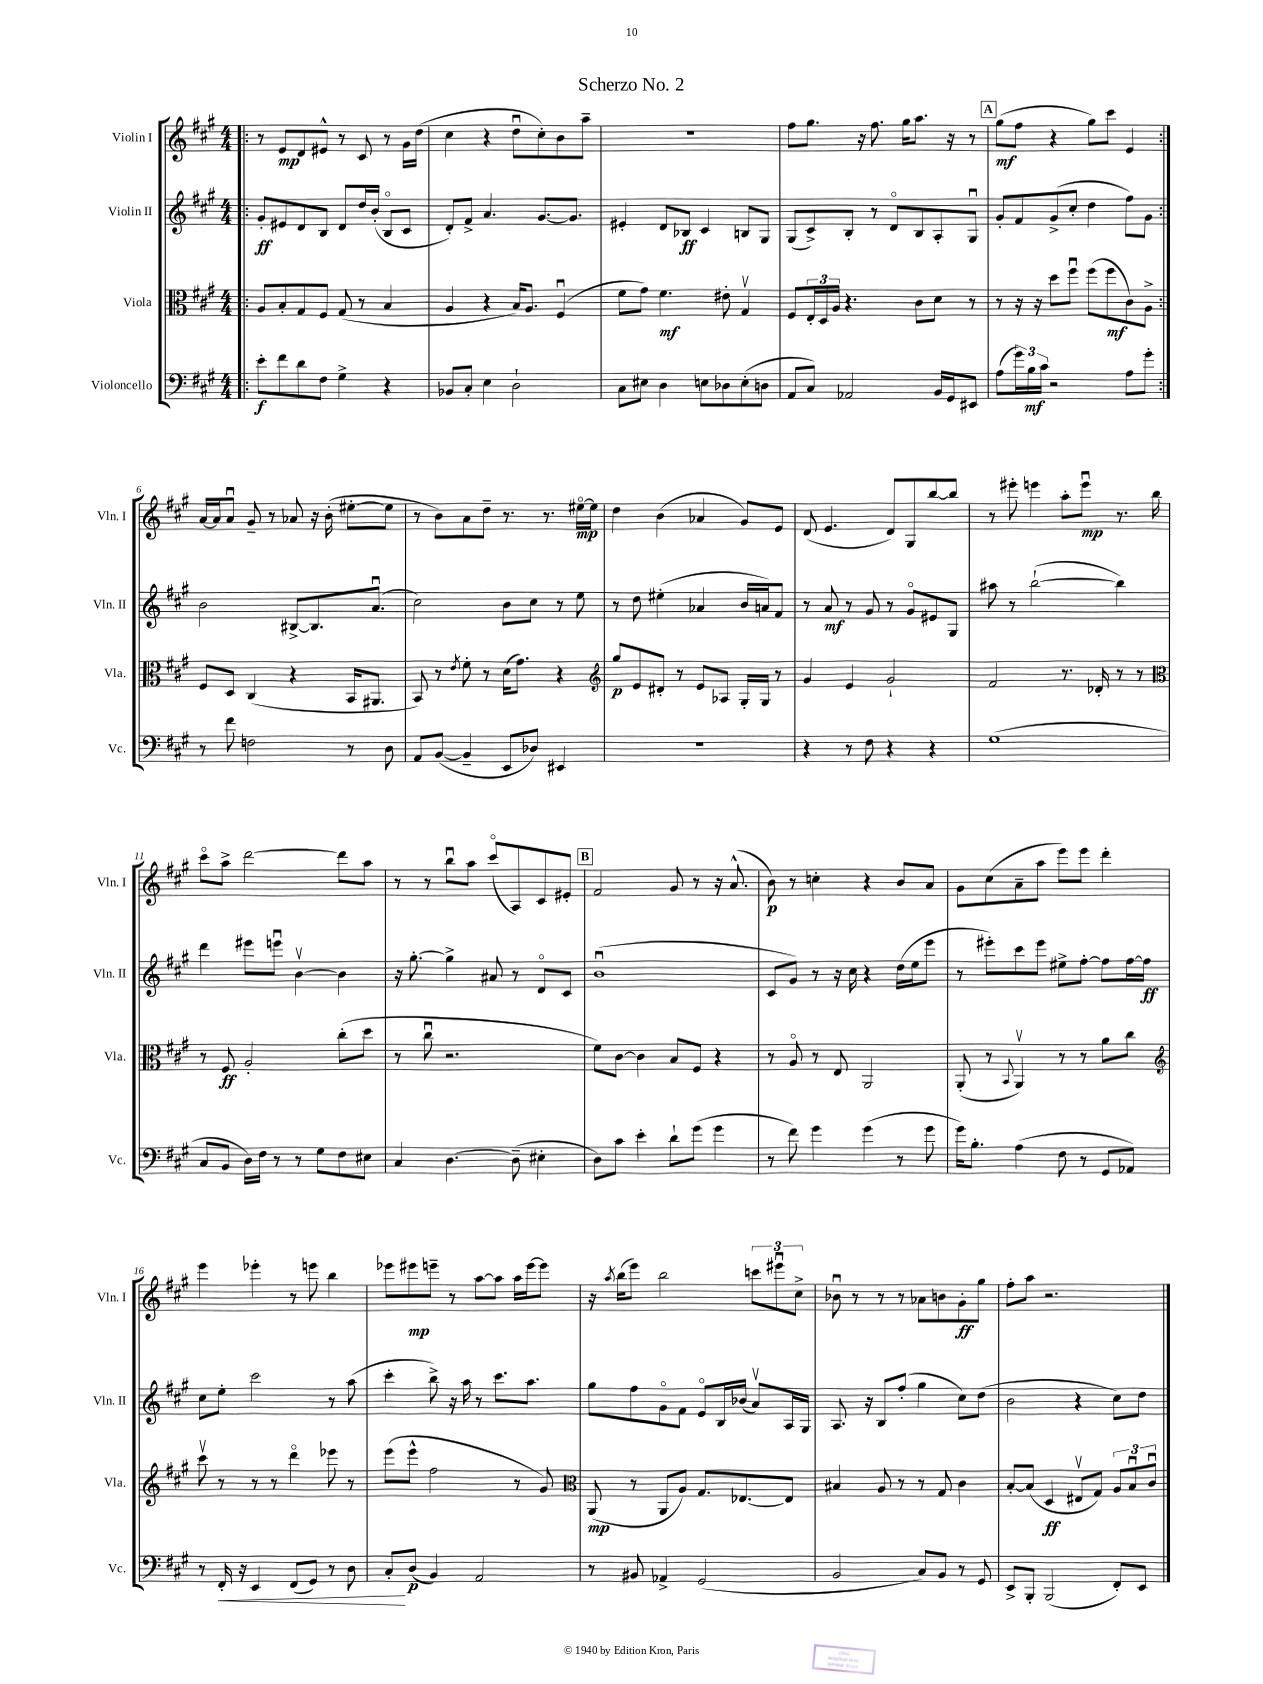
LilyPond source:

\header { title = "Scherzo No. 2" }
<<
\new StaffGroup <<
\new Staff = "s0" \with { instrumentName = "Violin I" shortInstrumentName = "Vln. I" } {
    \clef treble \key a \major \numericTimeSignature \time 4/4
    \repeat volta 2 { \bar ".|:" r8 e'8\mp d'8 eis'8-^ r8 cis'8 r8 gis'16 d''16( |
    cis''4 r4 d''8\downbow cis''8-.) b'8 a''8-- |
    R1 |
    fis''8 gis''8. r16 fis''8. gis''16 a''8. r16 r8 |
    \mark \markup { \box "A" } gis''8\mf( fis''8 r4 gis''8) cis'''8 e'4 | }
    a'16~ a'16 a'8\downbow gis'8-- r8 aes'8 r16 b'16-.( eis''8~-. eis''8 |
    r8 b'8) a'8 d''8-- r8. r8. eis''16~\flageolet\mp eis''16 |
    d''4 b'4( aes'4 gis'8) e'8 |
    d'8( e'4. d'8) gis8 b''8~ b''8 |
    r8 eis'''8-. e'''4 a''8-. e'''8\downbow\mp r8. b''16 |
    cis'''8\flageolet a''8-> d'''2~ d'''8 a''8 |
    r8 r8 b''8\downbow a''8 cis'''8\flageolet( a8) cis'8 eis'8-. |
    \mark \markup { \box "B" } fis'2 gis'8 r8 r16 a'8.-^( |
    b'8\p) r8 c''4-. r4 b'8 a'8 |
    gis'8 cis''8( a'8-- a''8 e'''8) e'''8 d'''4-. |
    e'''4 ees'''4-. r8 e'''8 b''4 |
    ees'''8 eis'''8\mp e'''8-- r8 a''8~ a''8 a''16 e'''16~ e'''8 |
    r16 \acciaccatura { a''8 } b''16( e'''8) b''2 \tuplet 3/2 { c'''8 eis'''8\downbow cis''8-> } |
    bes'8\downbow r8 r8 r8 aes'8 b'8 gis'8-.\ff gis''8 |
    fis''8-. a''8 r2. \bar "|." |
}
\new Staff = "s1" \with { instrumentName = "Violin II" shortInstrumentName = "Vln. II" } {
    \clef treble \key a \major \numericTimeSignature \time 4/4
    \repeat volta 2 { \bar ".|:" gis'8-.\ff eis'8 d'8 b8 d'8 d''16 b'16-.( b8\flageolet cis'8 |
    d'8-.) fis'8-> a'4. gis'8.~ gis'8. |
    eis'4-. d'8 bes8\ff cis'4 b8 gis8 |
    gis8( cis'8->) b8-. r8 d'8\flageolet b8 a8-. gis8\downbow |
    \mark \markup { \box "A" } gis'8-. fis'8 gis'8->( cis''8-. d''4 fis''8) gis'8 | }
    b'2 bis8~-> bis8. a'8.\downbow( |
    cis''2) b'8 cis''8 r8 e''8 |
    r8 d''8 eis''4-.( aes'4 b'16 a'16) fis'8 |
    r8 a'8\mf r8 gis'8 r8 gis'8\flageolet eis'8 gis8 |
    ais''8 r8 b''2~-!( b''4) |
    d'''4 eis'''8 e'''8\downbow b'4~\upbow b'4 |
    r16 gis''8.~-. gis''4-> ais'8 r8 d'8\flageolet cis'8 |
    \mark \markup { \box "B" } b'1\downbow( |
    cis'8 gis'8) r8 r16 cis''16 r4 d''16( e''16 e'''8 |
    r8 eis'''8-.) cis'''8 eis'''8 eis''8-> fis''8~-. fis''8 fis''16~ fis''16\ff |
    cis''8 e''8-. cis'''2 r8 a''8( |
    cis'''4-. b''8->) r16 a''16 r8 cis'''8. a''8. |
    gis''8 fis''8 gis'8\flageolet fis'8 e'8\flageolet b16 bes'16( a'8\upbow) a16 gis16 |
    a8. r16 b8 fis''8-.( gis''4 cis''8) d''8( |
    b'2 r4 cis''8) d''8 \bar "|." |
}
\new Staff = "s2" \with { instrumentName = "Viola" shortInstrumentName = "Vla." } {
    \clef alto \key a \major \numericTimeSignature \time 4/4
    \repeat volta 2 { \bar ".|:" a8 b8-. gis8 fis8 gis8( r8 b4 |
    a4 r4 b16) a8. fis4\downbow( |
    fis'8 gis'8) fis'4.\mf eis'8-. gis4\upbow |
    fis8 \tuplet 3/2 { e16-. d16 a16 } r4. cis'8 d'8 r8 |
    \mark \markup { \box "A" } r8 r16 r16 d''8 fis''8\downbow fis''8( fis''8\mf cis'8) a8-> | }
    fis8 d8 cis4( r4 b,16 ais,8. |
    b,8) r8 \acciaccatura { e'8 } fis'8-. r8 d'16( gis'8.) r4 |
    \clef treble gis''8\p e'8 dis'8-. r8 e'8 aes8 gis16-. gis16 r8 |
    gis'4 e'4 gis'2-! |
    fis'2 r8. des'16-. r8 r8 |
    \clef alto r8 fis8\ff a2-. cis''8-.( d''8 |
    r8 cis''8\downbow r2. |
    \mark \markup { \box "B" } fis'8) cis'8~ cis'4 b8 fis8 r4 |
    r8 a8\flageolet r8 e8 a,2 |
    a,8-.( r8 \appoggiatura { b,8 } a,4\upbow) r8 r8 a'8 cis''8 |
    \clef treble cis'''8\upbow r8 r8 r8 d'''4\flageolet ees'''8 r8 |
    e'''8( e'''8-^ fis''2 r8 gis'8) |
    \clef alto a,8\mp( r8 a,8 a8) gis8. ees8.~ ees8 |
    bis4 a8 r8 r8 gis8 cis'4 |
    b8~-. b8( d4\ff eis8\upbow gis8) \tuplet 3/2 { a8 b8\downbow cis'8\downbow } \bar "|." |
}
\new Staff = "s3" \with { instrumentName = "Violoncello" shortInstrumentName = "Vc." } {
    \clef bass \key a \major \numericTimeSignature \time 4/4
    \repeat volta 2 { \bar ".|:" e'8-.\f fis'8 d'8 fis8 gis4-> r4 |
    bes,8 cis8-. e4 d2-! |
    cis8 eis8 d4 e8 des8 e8-.( d8 |
    a,8 cis8) aes,2 b,16 gis,16 eis,8 |
    \mark \markup { \box "A" } a8( \tuplet 3/2 { gis'16) b16\mf cis'16 } r2 a8 gis'8-. | }
    r8 fis'8 f2 r8 d8 |
    a,8 b,8~( b,4-- e,8 des8) eis,4 |
    R1 |
    r4 r8 fis8 r4 r4 |
    gis1( |
    cis8 b,8 d16) fis16 r8 r8 gis8 fis8 eis8 |
    cis4 d4.~ d8--( eis4-. |
    \mark \markup { \box "B" } d8) cis'8 e'4-. d'8-! gis'8( gis'4 |
    r8 fis'8) gis'4 gis'4( r8 gis'8 |
    gis'16) b8.-. a4( fis8 r8 gis,8 aes,8) |
    r8 fis,16-.\< r16 e,4 fis,8( gis,8) r8 d8 |
    cis8-.\! d8\p( b,4) a,2 |
    r8 bis,8 aes,4-> gis,2( |
    b,2 cis8) b,8 r8 gis,8 |
    e,8-> b,,8-. b,,2( fis,8-.) e,8 \bar "|." |
}
>>
>>
